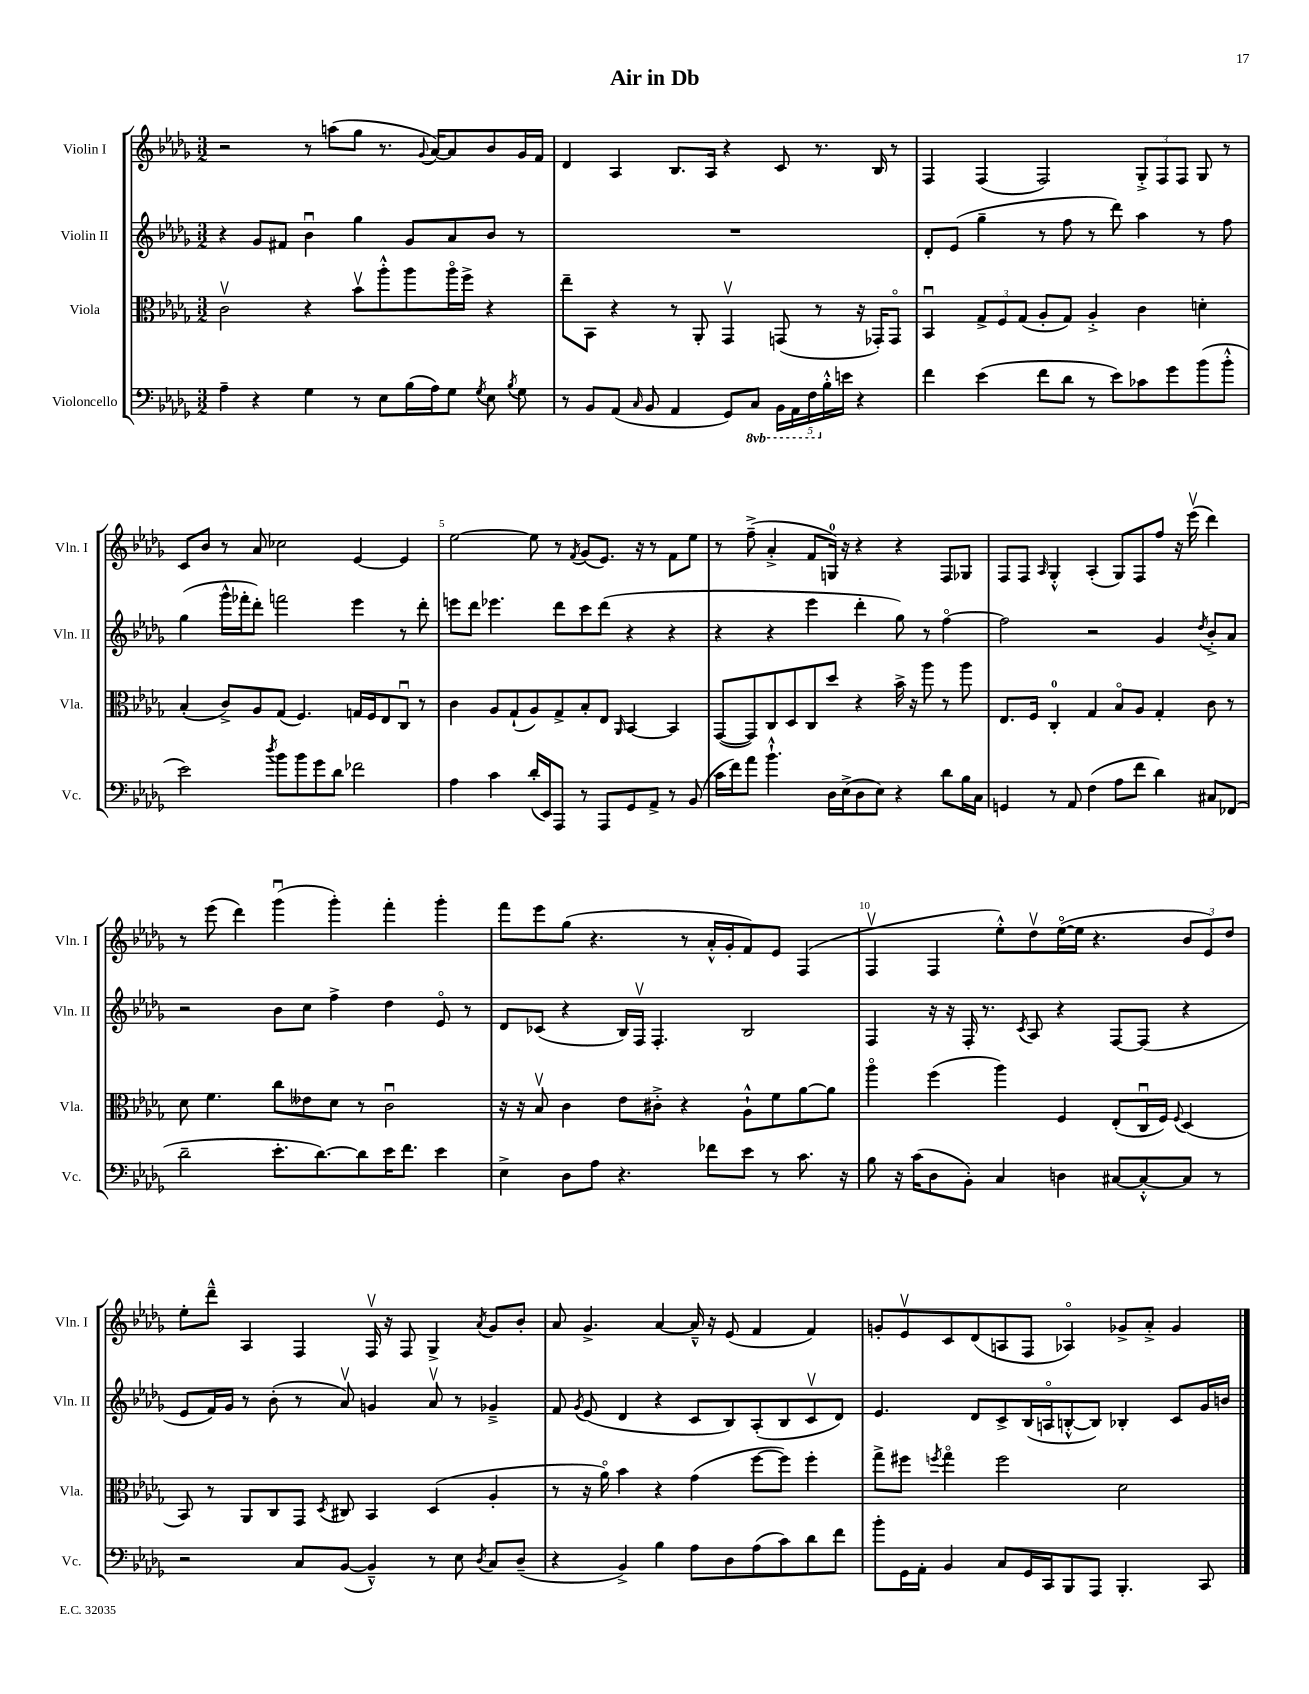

**kern	**kern	**kern	**kern
*staff4	*staff3	*staff2	*staff1
*clefF4	*clefC3	*clefG2	*clefG2
*k[b-e-a-d-g-]	*k[b-e-a-d-g-]	*k[b-e-a-d-g-]	*k[b-e-a-d-g-]
*M3/2	*M3/2	*M3/2	*M3/2
4A-~\	2cv\	4r	2r
4r	.	8g-/L	.
.	.	8f#/J	.
4G-\	4r	4b-u\	8r
.	.	.	(8aa\L
8r	8b-v\L	4gg-\	8gg-\J
8E-\L	8aa-'^^\	.	8.r
(16B-\L	8aa-\	8g-/L	.
.	.	.	8qqg-/
16A-\J)	.	.	[16a-/LK)
8G-\J	16aa-o\L	8a-/	8a-/]
.	16ff^\JJ	.	.
8qG-/	.	.	.
8E-\	4r	8b-/J	8b-/
8qB-/	.	.	.
8G-\	.	8r	16g-/L
.	.	.	16f/JJ
=	=	=	=
8r	8ee-~\L	1.r	4d-/
8BB-/L	8BB-\J	.	.
(8AA-/J	4r	.	4A-/
16qqC/	.	.	.
8BB-/	.	.	.
4AA-/	8r	.	8.B-/L
.	8AA-'/	.	.
.	.	.	16A-/Jk
8GG-/L)	4GG-v/	.	4r
8CC/J	.	.	.
20BBB-\LL	(8GG/	.	8c/
20AAA-\	.	.	.
20FF\	.	.	.
.	8r	.	8.r
20B-'^^\	.	.	.
20e\JJ	.	.	.
4r	16r	.	.
.	16GG-'/LK)	.	16B-/
.	8GG-o/J	.	8r
=	=	=	=
4f\	4BB-u/	8d-'/L	4F/
.	.	(8e-/J	.
(4e-\	12G-^/L	4gg-~\	(4F/
.	12F/	.	.
.	(12G-/J	.	.
8f\L	8A-'/L	8r	2F/)
8d-\J	8G-/J)	8ff\	.
8r	4A-'^/	8r	.
8e-\L)	.	8ddd-\)	.
8c-\	4c\	4aa-\	12G-'^/L
.	.	.	12F/
8g-\	.	.	.
.	.	.	12F/J
(8b-\	4d'\	8r	8G-/
8b-'^^\J	.	8ff\	8r
=	=	=	=
2e-\)	(4B-'/	(4gg-\	8c/L
.	.	.	8b-/J
.	8c^/L)	16ggg-^^\LL	8r
.	.	16fff-'\J	.
.	8A-/	8ddd-'\J)	8a-/
8qdd-/	.	.	.
8b-\L	(8G-/J	2fff\	2cc-\
8b-\	4.F/)	.	.
8g-\	.	.	.
8d-\J	.	.	.
2f-\	16G/LL	4eee-\	[4e-/
.	16F/J	.	.
.	8E-/	.	.
.	8Cu/J	8r	4e-/]
.	8r	8ddd-'\	.
=	=	=	=
4A-\	4c\	8eee\L	[2ee-\
.	.	8ddd-\J	.
4c\	8A-/L	4.eee-\	.
.	(8G-`/	.	.
(16d-'/LL	8A-/)	.	8ee-\]
16EE-/J)	.	.	.
8AAA-/J	8G-^/	8ddd-\L	8r
.	.	.	8qf/
8r	8B-'/	8ccc\	(8g-/L
8AAA-/L	8E-/J	(8ddd-\J	8.e-/J)
.	16qqAA-/	.	.
8GG-/	[4BB-/	4r	.
.	.	.	16r
8AA-^/J	.	.	8r
8r	4BB-/]	4r	8f\L
(8BB-/	.	.	8ee-\J
=	=	=	=
16c\LL	([8GG-/L	4r	8r
16f\J)	.	.	.
8a-\J	8GG-/])	.	(8ff~^\
4.b-`^^\	8C/	4r	4a-'^/
.	8D-/	.	.
.	8C/	4eee-\	8f/L
16D-\LL	8dd-/J	.	16G/Jk)
(16E-^\J	.	.	16r
8D-\	4r	4ddd-'\	4r
8E-\J)	.	.	.
4r	16b-^\	8gg-\)	4r
.	16r	.	.
.	8aa-\	8r	.
8d-\L	8r	[4ffo\	8F/L
16B-\L	8aa-\	.	8G-/J
16C\JJ	.	.	.
=	=	=	=
4GG/	8.E-/L	2ff\]	8F/L
.	.	.	8F/J
.	16F/Jk	.	.
.	.	.	16qqA-/
8r	4C'/	.	4G-'^^/
8AA-/	.	.	.
(4F\	4G-/	2r	(4A-'/
8A-\L	8B-o/L	.	8G-/L)
8f\J	8A-/J	.	8F/
4d-\)	4G-'/	4g-/	8ff/J
.	.	.	16r
.	.	.	(16eee-v\
.	.	8qdd-/	.
8C#/L	8c\	8b-'^/L	4ddd-\)
(8FF-/J	8r	8a-/J	.
=	=	=	=
2d-~\	8d-\	2r	8r
.	4.f\	.	(8eee-\
.	.	.	4ddd-\)
8.e-'\L	8cc\L	8b-\L	(4ggg-u\
.	8e--\	8cc\J	.
[8.d-\)	.	.	.
.	8d-\J	4ff^\	4ggg-'\)
8d-\]	8r	.	.
16e-\K	2cu\	4dd-\	4fff'\
8.f\J	.	.	.
4e-\	.	8e-o/	4ggg-'\
.	.	8r	.
=	=	=	=
4E-^\	16r	8d-/L	8fff\L
.	16r	.	.
.	8B-v/	(8c-/J	8eee-\
8D-\L	4c\	4r	(8gg-\J
8A-\J	.	.	4.r
4.r	8e-\L	16B-/LL)	.
.	.	16Fv/JJ	.
.	8c#'^\J	4.F'/	.
.	4r	.	8r
8f-\L	.	.	16a-'^^/LL
.	.	.	16g-'/J
8e-\J	8A-`^^\L	2B-/	8f/)
8r	8f\	.	8e-/J
8.c\	[8a-\	.	(4F/
.	8a-\]J	.	.
16r	.	.	.
=	=	=	=
8B-\	4aa-o\	4F/	4Fv/
16r	.	.	.
(16c\LK	.	.	.
8D-\	(4ff\	16r	4F/
.	.	16r	.
8BB-'\J)	.	16F'/	.
.	.	8.r	.
4C/	4aa-\)	.	8ee-'^^\L)
.	.	8qc/	.
.	.	8A-/	8dd-v\
4D\	4F/	4r	([16ee-o\L
.	.	.	16ee-\]JJ
.	.	.	4.r
[8C#/L	(8E-'/L	[8F/L	.
8C#'^^/_	16Cu/L	(8F/]J	.
.	16F/JJ)	.	.
.	8qqF/	.	.
8C#/]J	(4D-/	4r	12b-/L
.	.	.	12e-/)
8r	.	.	.
.	.	.	12dd-/J
=	=	=	=
2r	8BB-/)	8e-/L	8ee-'\L
.	8r	16f/L)	8ddd-~^^\J
.	.	16g-/JJ	.
.	8AA-/L	8r	4A-/
.	8C/	(8b-'\	.
8C/L	8GG-/J	8r	4F/
.	8qD-/	.	.
([8BB-/J	8C#/	8a-v/)	.
4BB-~^^/])	4BB-/	4g/	16Fv/
.	.	.	16r
.	.	.	8F/
8r	(4D-/	8a-v/	4G-^/
8E-\	.	8r	.
8qD-/	.	.	8qa-/
8C/L	4A-'/	4g-~^/	8g-/L
(8D-~/J	.	.	8b-'/J
=	=	=	=
4r	8r	8f/	8a-/
.	.	8qg-/	.
.	16r	(8e-/	4.g-^/
.	16a-o\)	.	.
4BB-^/)	4b-\	4d-/	.
4B-\	4r	4r	[4a-/
8A-\L	(4g-\	8c/L	16a-~^^/]
.	.	.	16r
8D-\	.	8B-/)	(8e-/
(8A-\	[8ff\L	(8A-'/	4f/
8c\)	8ff\]J)	8B-/	.
8d-\	4ff'\	8cv/	4f/)
8f\J	.	8d-/J)	.
=	=	=	=
8b-'\L	8gg-^\L	4.e-/	8g'/L
16GG-\L	8ff#\J	.	8e-v/
16AA-'\JJ	.	.	.
.	8qff/	.	.
4BB-/	4gg-o\	.	8c/
.	.	8d-/L	(8d-/
8C/L	2ff\	8c^/	8A/
16GG-/L	.	(16B-/L	8F/J
16CC/J	.	16Ao/J	.
8BBB-/	.	[8B'^^/	4A-o/)
8AAA-/J	.	8B/]J)	.
4.BBB-'/	2d-\	4B-'/	8g-^/L
.	.	.	8a-'^/J
.	.	8c/L	4g-/
8CC/	.	16g-/L	.
.	.	16b/JJ	.
==	==	==	==
*-	*-	*-	*-
